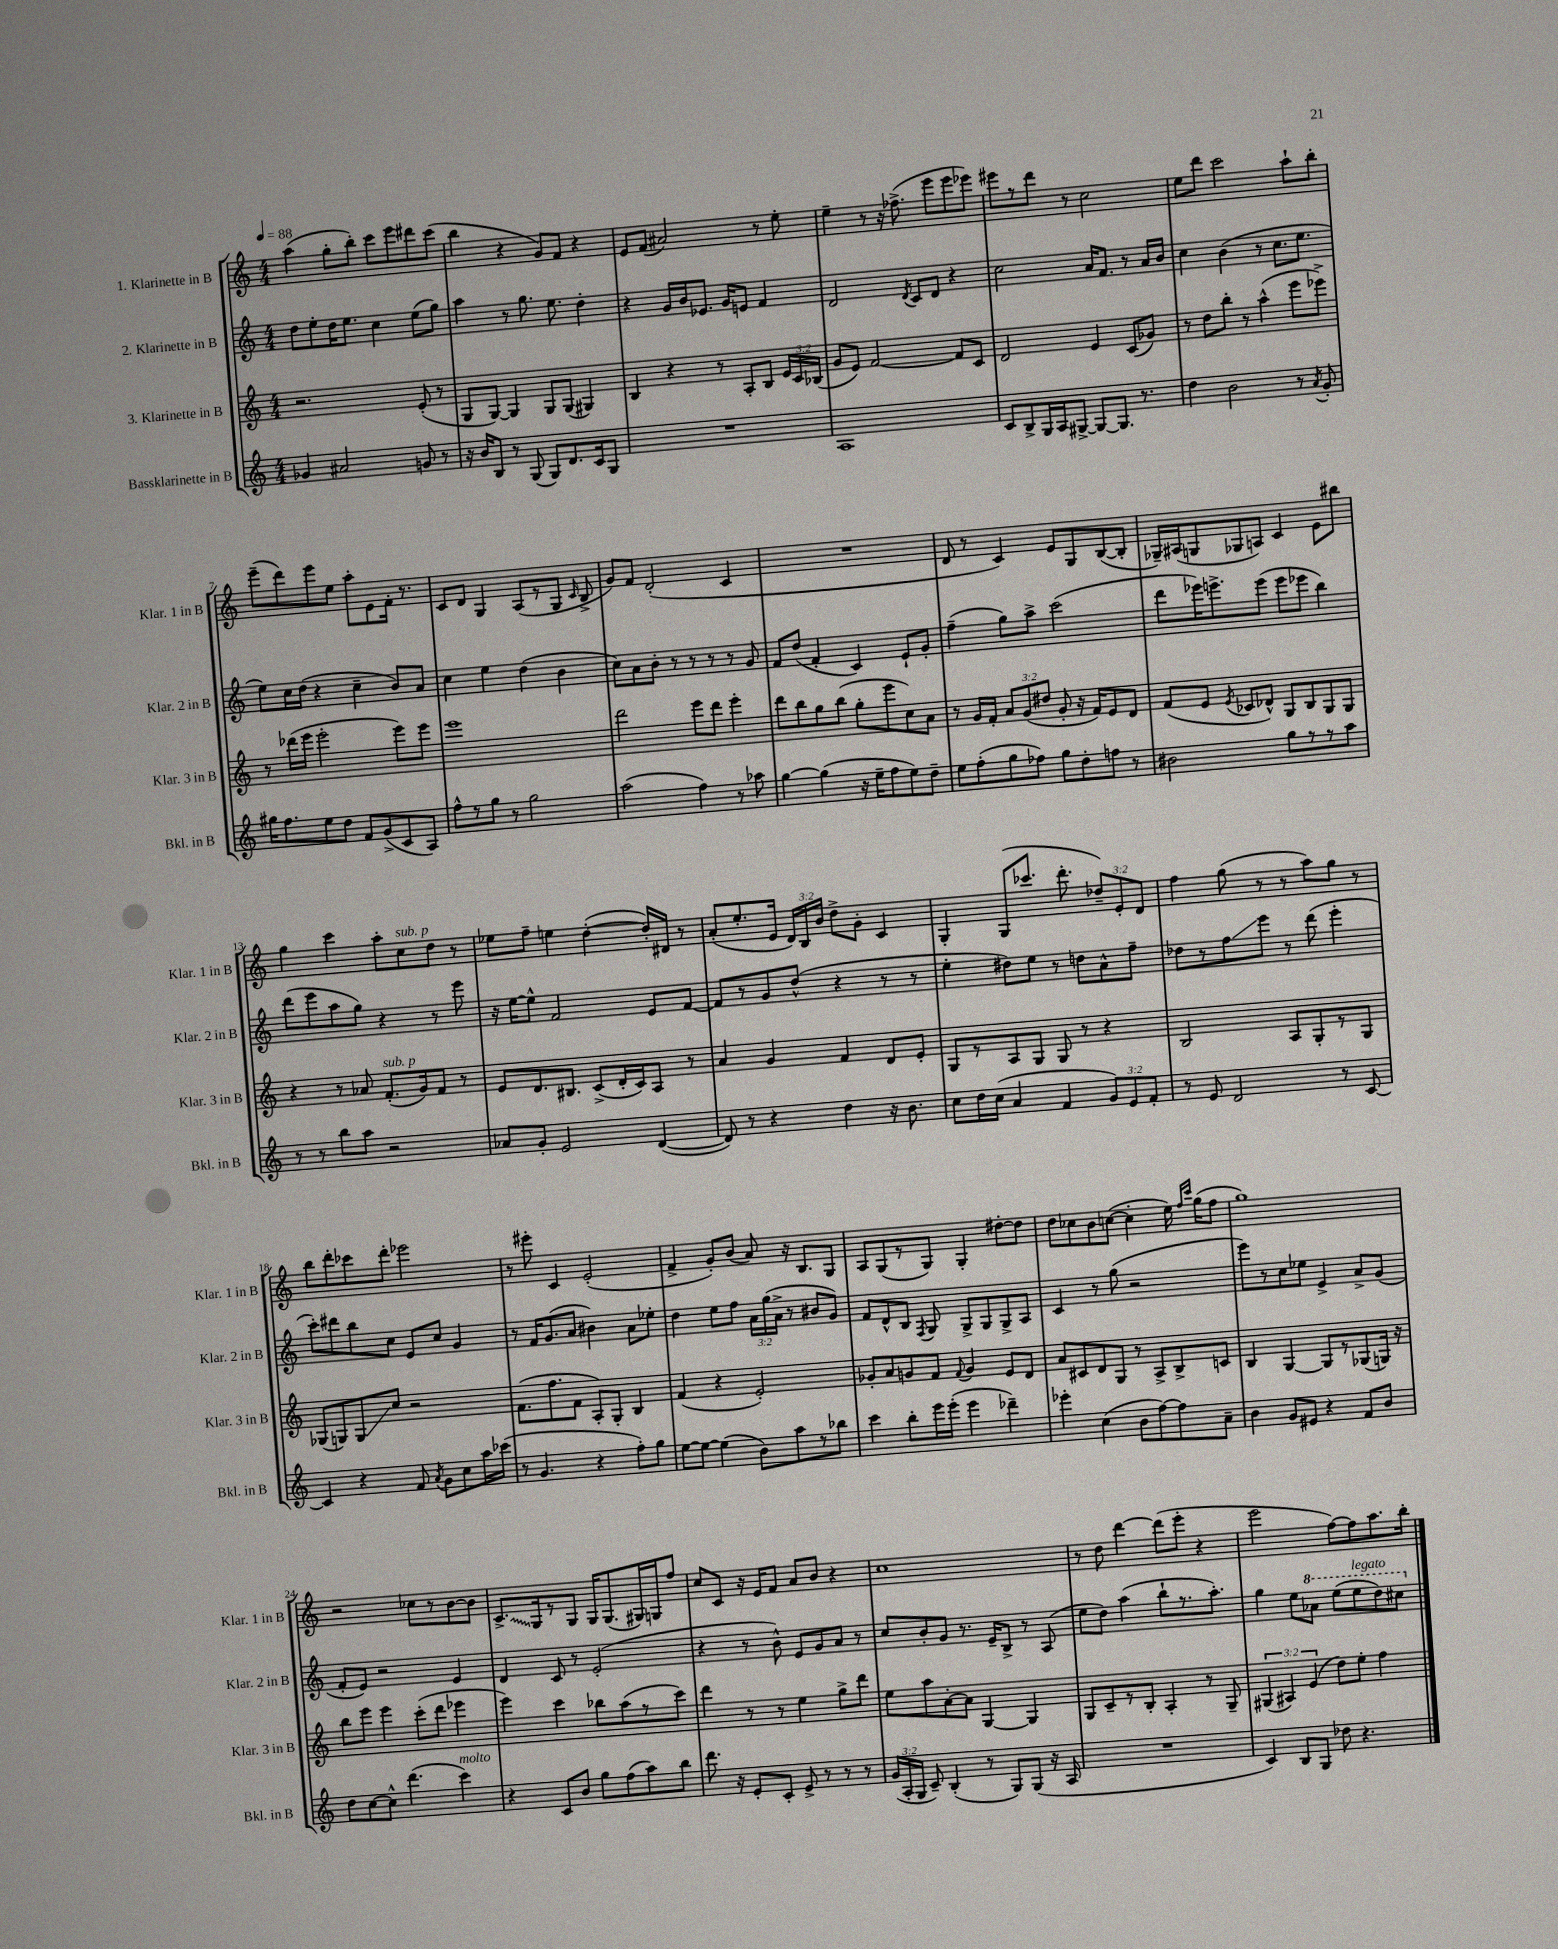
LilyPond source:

<<
\new StaffGroup <<
\new Staff = "s0" \with { instrumentName = "1. Klarinette in B" shortInstrumentName = "Klar. 1 in B" } {
    \clef treble \key c \major \numericTimeSignature \time 4/4 \override Staff.TupletNumber.text = #tuplet-number::calc-fraction-text \tempo 4 = 88
    \autoBeamOff a''4( g''8[-. b''8]-.) c'''8[ e'''8 dis'''8 c'''8]( |
    b''4 r4 g'8[) f'8] r4 |
    e'8[ f'8]( ais'2) r8 e''8-. |
    e''4-- r8 r16 fes''8.->( e'''8[ e'''8 ees'''8]) |
    eis'''8[ r8 d'''8] r8 c''2 |
    e''8[ d'''8] c'''2 a''8[-! b''8]-. |
    e'''8[--( d'''8) e'''8 e''8] a''8[-. e'8 f'16]-. r8. |
    c'8[ d'8] g4 a8[( r8 g8] \grace { c'16 } b8-> |
    g'8[) f'8] d'2-.( c'4 |
    R1 |
    d'8 r8 c'4) e'8[ g8 b8~( b8]-. |
    ges16[--) ais16( g8 ges8 a8]) c'4 e'8[ bis''8] |
    g''4 c'''4 a''8[-. c''8^\markup { \italic "sub. p" } d''8] r8 |
    ees''8[ f''8]-- e''4 d''4~-.( d''16[-.) dis'16] r8 |
    a'8[-.( e''8.-. e'16] \tuplet 3/2 { d'16[) b16 b'16] } d''8[-> g'8]-. c'4 |
    g4-. g8[( ces'''8.] d'''8.-. \tuplet 3/2 { des''8[--) e'8-. d'8] } |
    f''4 g''8( r8 r8 a''8[) g''8] r8 |
    b''8[ d'''8-. ces'''8 d'''8]-. ees'''2 |
    r8 eis'''8-. c'4 e'2-.( |
    f'4-> g'8[-.) b'8]( a'8) r16 b8.[ g8] |
    a8[ g8( r8 g8]) g4-. dis''8[~-. dis''8] |
    d''8[ ces''8 b'8 c''8]~( c''4-. e''16) \grace { f''16[ c'''16] } g''16[( f''8] |
    g''1) |
    r2 ces''8[ r8 b'8~ b'8] |
    \once \override Glissando.style = #'zigzag c'8.[->\glissando g16 r8 g8] g16[ g8.( gis16) g16 f''8] |
    c''8[ c'8] r16 e'16[ f'8] a'8[ b'8] r4 |
    c''1 |
    r8 d''8 d'''4~ d'''8[( e'''8]-. r4 |
    e'''2 f''8[~) f''8 a''8. b''16]-. \bar "|." |
}
\new Staff = "s1" \with { instrumentName = "2. Klarinette in B" shortInstrumentName = "Klar. 2 in B" } {
    \clef treble \key c \major \numericTimeSignature \time 4/4 \override Staff.TupletNumber.text = #tuplet-number::calc-fraction-text
    \autoBeamOff d''8[ e''8-. d''16 e''8.] c''4 e''8[( g''8]) |
    a''4 r8 g''8. e''8. d''4-. |
    r4 g'16[ b'16 ees'8.] g'16[ e'8] f'4 |
    d'2 \acciaccatura { d'8 } c'8[ d'8] r4 |
    c''2 a'16[ f'8.] r8 a'16[ b'16] |
    c''4 b'4( r8 c''8.[ e''8.] |
    e''8[) c''16 d''16]( r4 c''4-- b'8[) a'8] |
    c''4 e''4 d''4( b'4 |
    c''8[) a'8 b'8]-. r8 r8 r8 r8 g'8 |
    f'8[ d''8]( f'4-. c'4) e'8[-! g'8]-. |
    f''4--( g''8[) a''8]-> c'''2( |
    d'''8[ ees'''16) e'''8.-> e'''8]( e'''8[ ees'''8] b''4) |
    d'''8[( e'''8 a''8 g''8]) r4 r8 e'''8 |
    r16 e''16[~ e''8]-^ f'2 e'8[ f'8]~ |
    f'8[ r8 g'8 d''8]-^( r4 r8 r8 |
    e''4-. dis''8[) e''8] r8 d''8[ a'8-^ f''8]-- |
    des''8[ r8 f''8\glissando e'''8] r8 d'''8( e'''4-. |
    c'''8[-.) dis'''8 b''8 c''8] e'8[ c''8] g'4 |
    r8 f'16[ g'8.( a'8] bis'4) a'8[ ees''8]-. |
    d''4 e''8[ f''8] \tuplet 3/2 { a'16[ g''16( a'16]-> } r8 bis'8[ g'8]) |
    f'8[ d'8-^ b8] \acciaccatura { f8 } g8 g8[-> g8 g8-> a8] |
    c'4 r8 g''8( r2 |
    e'''8[) r8 c''8 ees''8] e'4-> a'8[-> g'8]( |
    f'8[-. e'8]) r2 e'4 |
    d'4 c'8 r8 e'2-.( |
    r4 r8 b'8-^) e'8[ g'8 a'8] r8 |
    c''8[ b'8-. g'8] r8. e'16[-- b8]-> r8 a8( |
    e''8[ d''8]) a''4( b''8[-! r8. a''8.]-.) |
    g''4 e''8[ \ottava #1 aes''8] e'''8[( e'''8^\markup { \italic "legato" } d'''8) cis'''8] \ottava #0 \bar "|." |
}
\new Staff = "s2" \with { instrumentName = "3. Klarinette in B" shortInstrumentName = "Klar. 3 in B" } {
    \clef treble \key c \major \numericTimeSignature \time 4/4 \override Staff.TupletNumber.text = #tuplet-number::calc-fraction-text
    \autoBeamOff r2. e'8-.( r8 |
    g8[ g8]~) g4 g8[ g8]( gis4) |
    b4 r4 r8 a8[-. b8] \tuplet 3/2 { e'16[ c'16 bes16]( } |
    g'8[ e'8]) f'2~ f'8[ c'8] |
    d'2 e'4 c'8[( ges'8]) |
    r8 d''8[ b''8]-. r8 a''4-^( e'''8[ ees'''8]->) |
    r8 des'''16[( e'''16] e'''2-. e'''8[) e'''8] |
    e'''1 |
    d'''2 e'''8[ d'''8] e'''4-. |
    d'''8[ b''8 g''8 b''8]( g''8[-. e'''8 c''8) a'8] |
    r8 g'16[ f'16]-. \tuplet 3/2 { a'8[ g'8( dis''8] } g'8-. r16 f'16[) e'8 d'8] |
    f'8[( e'8] \acciaccatura { e'8 } ces'8[ des'8]-^) g8[ b8 g8 g8] |
    r4 r8 aes'8 f'8.[-.^\markup { \italic "sub. p" }( g'16) f'8] r8 |
    e'8[ d'8. bis8.] c'8[->( d'16-. c'16) a8] r8 |
    a'4 g'4 f'4 d'8[ e'8]-. |
    g8[ r8 a8 g8] g8 r8 r4 |
    b2 a8[ g8-. r8 g8] |
    ges8[( g8) g8\glissando c''8] r2 |
    f'8.[( f''8. f'8] a8[-.) g8]-. b4 |
    f'4( r4 e'2-.) |
    ges'8[-. a'8 g'8 f'8] \appoggiatura { f'8 } g'4 e'8[ d'8] |
    a'8[ cis'8 d'8 g8] r8 a8[-> b8-> c'8] |
    b4 g4~ g8[ r8 ges8( g16]) r16 |
    b''8[ e'''8] e'''4 c'''8[-.( d'''8] ees'''4 |
    e'''4) c'''4 bes''8[ a''8( r8 c'''8]) |
    d'''4 r8 r8 e''4 g''8[-> d'''8] |
    e''8[ a''8 a'8~-. a'8] g4~ g4 |
    g8[ c'8-- r8 b8]-. a4-. r8 g8-- |
    \tuplet 3/2 { gis4( ais4) e'4( } d''8[) e''8]-. f''4 \bar "|." |
}
\new Staff = "s3" \with { instrumentName = "Bassklarinette in B" shortInstrumentName = "Bkl. in B" } {
    \clef treble \key c \major \numericTimeSignature \time 4/4 \override Staff.TupletNumber.text = #tuplet-number::calc-fraction-text
    \autoBeamOff ges'4 ais'2 g'8 r8 |
    r16 b'16[ b8] r8 g8( g8[) d'8. c'16 g8] |
    R1 |
    a1 |
    c'8[ b8-> g16 a16 gis8]~-> gis8[~ gis8.] r8. |
    d''4 b'2 r8 \acciaccatura { a'8 } g'8-. |
    gis''16[ f''8. e''8 d''8] f'8[ g'8->( c'8 a8]) |
    f''8[-^ r8 g''8] r8 g''2 |
    a''2( f''4) r8 aes''8 |
    g''4~ g''4( r16 e''16[-- f''8 e''8) d''8]-- |
    e''8[ f''8-.( g''8 fes''8]) g''8[ d''8-. f''8] r8 |
    bis'2 g''8[ r8 r8 a''8] |
    r8 r8 b''8[ a''8] r2 |
    aes'8[ g'8]-. e'2 d'4~( |
    d'8) r8 r4 d''4 r16 b'8. |
    c''8[ d''16 c''16]( a'4 f'4 \tuplet 3/2 { g'8[) e'8 f'8]-. } |
    r8 e'8 d'2 r8 c'8~ |
    c'4 r4 f'8 \acciaccatura { a'8 } g'8[ c''8 a''16 ces'''16]( |
    r8 g'4. r4 f''8[-.) g''8] |
    e''8[~ e''8]~ e''4( b'8[) a''8 r8 bes''8] |
    c'''4 b''8[-. e'''16 e'''16]-.( e'''4 des'''4--) |
    ees'''4-. c''4( b'8[ f''8~) f''8 a'8]-- |
    b'4 g'8[ eis'8] r4 f'8[ b'8] |
    d''8[ c''8~ c''8]-^ d'''4.( c'''4^\markup { \italic "molto" }) |
    r4 c'8[ b'8] g''8[ f''8( a''8) b''8] |
    d'''8. r16 e'8[-. c'8]-. e'8-> r8 r8 r8 |
    \tuplet 3/2 { g'16[( a16-. g16] } c'8--) b4-.( r8 g8[) g8]( r16 a16 |
    R1 |
    c'4) b8[ g8] des''8 r4. \bar "|." |
}
>>
>>
